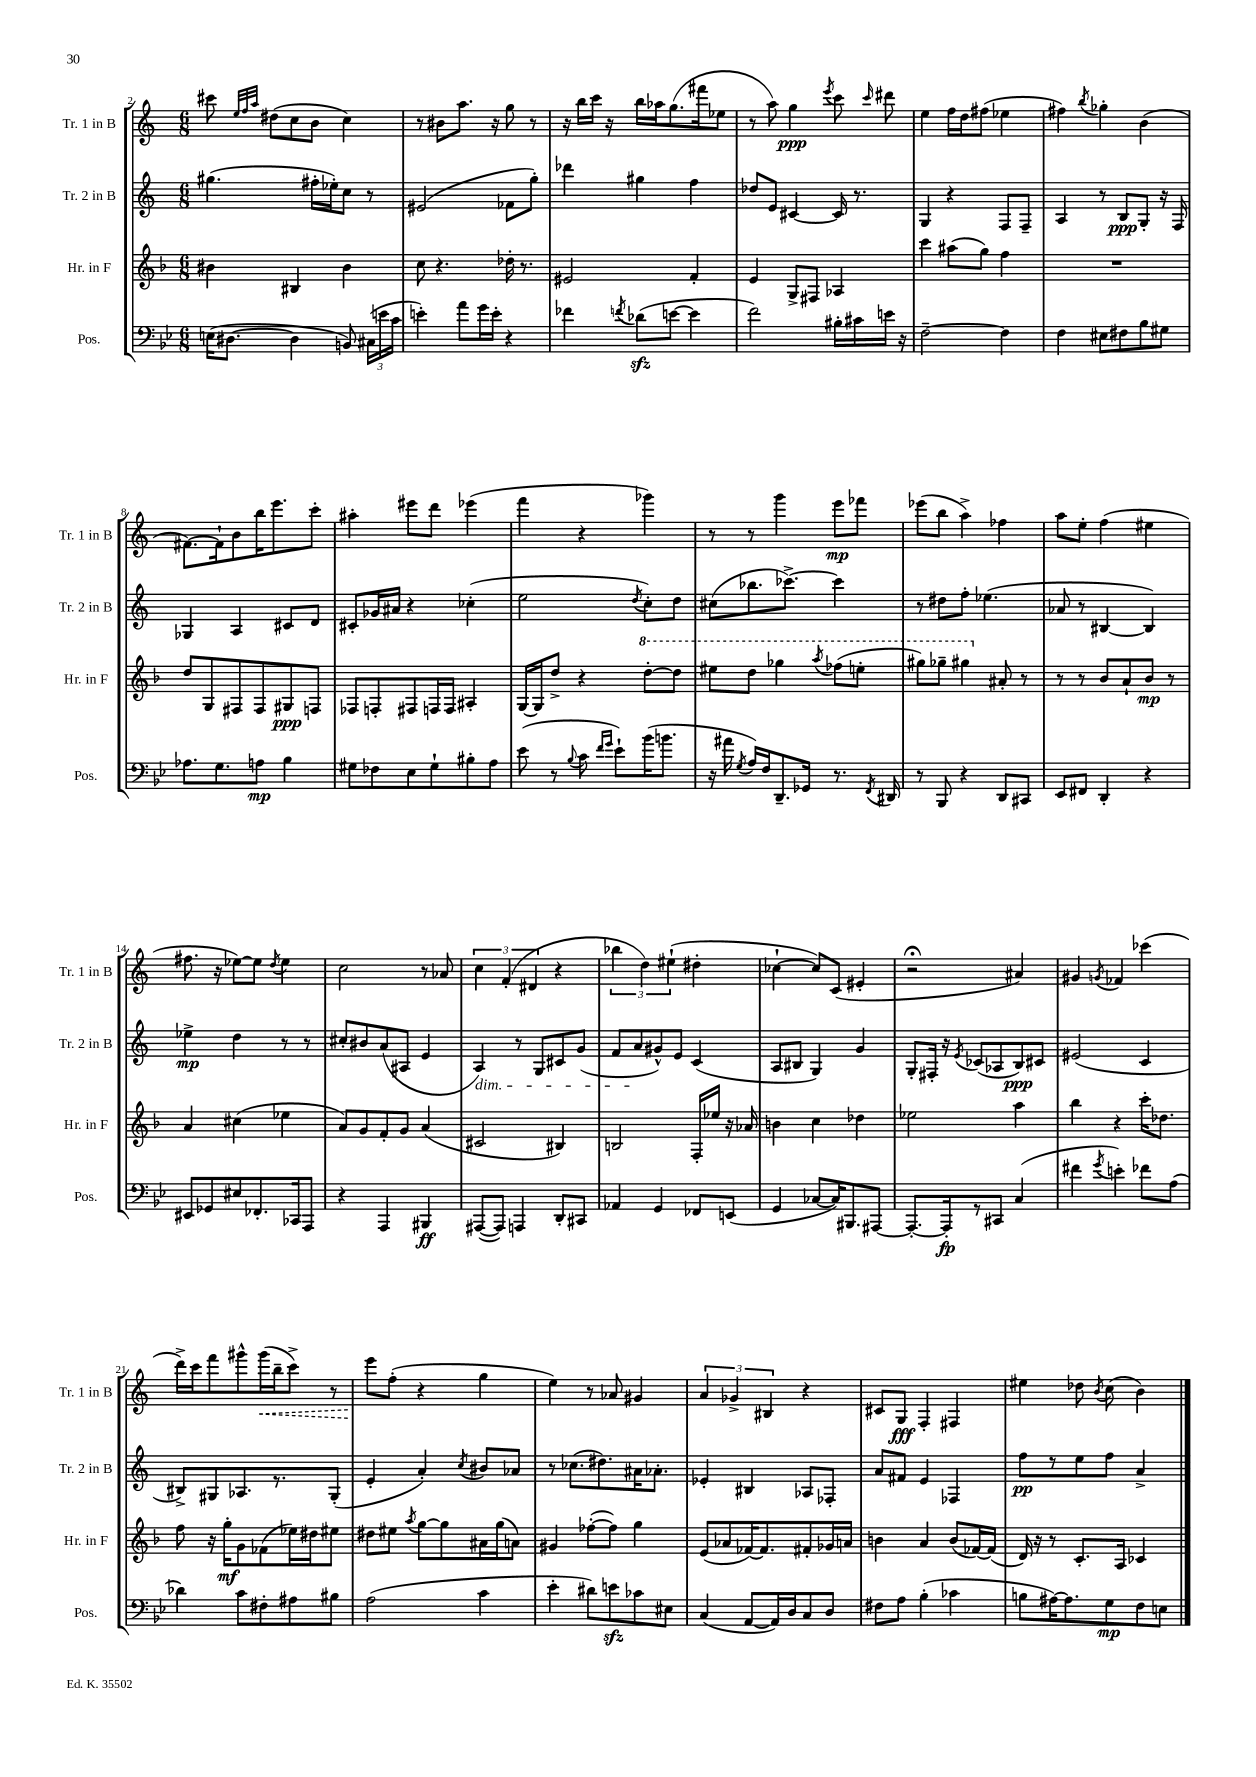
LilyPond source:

<<
\new StaffGroup <<
\new Staff = "s0" \with { instrumentName = "Tr. 1 in B" shortInstrumentName = "Tr. 1 in B" } {
    \clef treble \key c \major \numericTimeSignature \time 6/8
    \autoBeamOff cis'''8 \grace { e''32[ f''32 a''32] } dis''8[( c''8 b'8] c''4) |
    r8 bis'8[ a''8.] r16 g''8 r8 |
    r16 b''16[ c'''16] r16 b''16[ aes''16 g''8.( fis'''16 ees''8] |
    r8 a''8) g''4\ppp \acciaccatura { e'''8 } c'''8 \grace { c'''16 } dis'''8 |
    e''4 f''16[ d''16 fis''8]( ees''4 |
    fis''4) \acciaccatura { b''8 } ges''4-. b'4( |
    fis'8.[~) fis'16-! b'8 b''16 e'''8. c'''8]-. |
    ais''4-. eis'''8[ d'''8] ees'''4( |
    f'''4 r4 ges'''4) |
    r8 r8 g'''4 e'''8[\mp fes'''8] |
    ees'''8[( b''8] a''4->) fes''4 |
    a''8[ e''8]-. f''4( eis''4 |
    fis''8. r16 ees''8[~) ees''8] \acciaccatura { d''8 } ees''4 |
    c''2 r8 aes'8 |
    \tuplet 3/2 { c''4 f'4-.( dis'4 } r4 |
    \tuplet 3/2 { bes''4 d''4) eis''4-!( } dis''4-. |
    ces''4~-! ces''8[) c'8]( eis'4-. |
    r2\fermata ais'4) |
    gis'4 \acciaccatura { g'8 } fes'4 ces'''4( |
    d'''16[->) c'''16 f'''8 gis'''8-^ \once \override Hairpin.style = #'dashed-line gis'''16\<( b''16-- c'''8]->) r8 |
    e'''8[\! f''8]-.( r4 g''4 |
    e''4) r8 aes'8 gis'4 |
    \tuplet 3/2 { a'4 ges'4-> bis4 } r4 |
    cis'8[ g8]\fff f4-. fis4 |
    eis''4 des''8 \acciaccatura { b'8 } c''8( b'4) \bar "|." |
}
\new Staff = "s1" \with { instrumentName = "Tr. 2 in B" shortInstrumentName = "Tr. 2 in B" } {
    \clef treble \key c \major \numericTimeSignature \time 6/8
    \autoBeamOff gis''4.( fis''16[-. ees''16-.) c''8] r8 |
    eis'2( fes'8[ g''8]-.) |
    des'''4 gis''4 f''4 |
    des''8[ e'8] cis'4~ cis'16 r8. |
    g4 r4 f8[ f8]-- |
    a4 r8 b8[\ppp g8]-. r16 f16 |
    ges4 a4 cis'8[ d'8] |
    cis'8[-. ges'16 ais'16] r4 ces''4-.( |
    e''2 \acciaccatura { d''8 } c''8[-.) d''8] |
    cis''8[( bes''8. ces'''8.]~->) ces'''4 |
    r8 dis''8[ f''8]-. ees''4.( |
    aes'8 r8 bis4~ bis4) |
    ees''4->\mp d''4 r8 r8 |
    cis''8[-. bis'8 a'8( ais8] e'4 |
    a4\dim) r8 g8[ cis'8 g'8]( |
    f'8[ a'8\! gis'8-^) e'8] c'4( |
    a8[ bis8] g4) g'4 |
    g8[-. fis16]-. r16 \acciaccatura { e'8 } ces'8[( aes8 b8\ppp) cis'8] |
    eis'2( c'4 |
    bis8[->) gis8 aes8. r8. gis8]-.( |
    e'4-. a'4-.) \acciaccatura { c''8 } bis'8[ aes'8] |
    r8 ces''8.[( dis''8.) ais'16 aes'8.]-. |
    ees'4-. bis4 aes8[ fes8]-. |
    a'8[ fis'8] e'4 fes4 |
    f''8[\pp r8 e''8 f''8] a'4-> \bar "|." |
}
\new Staff = "s2" \with { instrumentName = "Hr. in F" shortInstrumentName = "Hr. in F" } {
    \clef treble \key f \major \numericTimeSignature \time 6/8
    \autoBeamOff bis'4 bis4 bis'4 |
    c''8 r4. des''16-. r8. |
    eis'2 f'4-. |
    e'4 g8[-> fis8] aes4 |
    c'''4 ais''8[( g''8]) f''4 |
    R2. |
    d''8[ g8 fis8 fis8 gis8\ppp f8] |
    fes8[ f8-. fis8 f16 f16] ais4-. |
    g16[~ g16 d''8]-> r4 \ottava #1 d'''8[~-. d'''8] |
    eis'''8[ d'''8] ges'''4 \acciaccatura { a'''8 } fes'''8[( e'''8]-. |
    gis'''8[) ges'''8]-- gis'''4 \ottava #0 ais'8-. r8 |
    r8 r8 bes'8[ a'8-! bes'8]\mp r8 |
    a'4 cis''4( ees''4 |
    a'8[) g'8 f'8-. g'8] a'4( |
    cis'2 bis4) |
    b2 f16[-. ees''16] r16 aes'16 |
    b'4 c''4 des''4 |
    ees''2 a''4 |
    bes''4 r4 c'''16[-. des''8.] |
    f''8 r16 g''16[-.\mf g'8 fes'8( ees''16) dis''16 eis''8] |
    dis''8[ eis''8] \acciaccatura { a''8 } g''8[~ g''8 ais'16 g''16( a'8]) |
    gis'4 fes''8[~-.( fes''8]) g''4 |
    e'8[( aes'8 fes'16~) fes'8. fis'8-. ges'16 a'16] |
    b'4 a'4 b'8[( fes'16~) fes'16]( |
    d'16) r16 r8 c'8.[-. a16] ces'4 \bar "|." |
}
\new Staff = "s3" \with { instrumentName = "Pos." shortInstrumentName = "Pos." } {
    \clef bass \key bes \major \numericTimeSignature \time 6/8
    \autoBeamOff e16[( dis8.]~ dis4 b,8) \tuplet 3/2 { cis16[( e'16 c'16] } |
    e'4-.) a'8[ g'16 e'16]-. r4 |
    fes'4 \acciaccatura { f'8 } des'8[\sfz( e'8]~ e'4 |
    f'2) bis16[-. cis'16 e'16] r16 |
    f2~-- f4 |
    f4 eis8[ fis8 bes8 gis8] |
    aes8.[ g8. a8]\mp bes4 |
    gis8[ fes8 ees8 gis8-! bis8-. a8] |
    ees'8( r8 \appoggiatura { bes8 } c'8 \grace { f'16[ g'16] } ees'8[-!) bes'16( b'8.] |
    r16 ais'16 \acciaccatura { g8 } a16[) f16 d,8.-- ges,16] r8. \acciaccatura { f,8 } dis,16 |
    r8 bes,,8 r4 d,8[ cis,8] |
    ees,8[ fis,8] d,4-. r4 |
    eis,8[ ges,8 eis8 fes,8.-. ces,16 a,,8] |
    r4 a,,4 bis,,4\ff |
    ais,,8[~( ais,,8]) a,,4 d,8[-. cis,8] |
    aes,4 g,4 fes,8[ e,8]( |
    g,4 ces8[~ ces16) bis,,8. ais,,8]~ |
    ais,,8.[~-. ais,,16-.\fp r8 cis,8] c4( |
    fis'4 \acciaccatura { g'8 } e'4-.) fes'8[ a8]( |
    des'4) c'8[ fis8-. ais8 bis8] |
    a2( c'4 |
    ees'4-. dis'8[) e'8\sfz ces'8 eis8] |
    c4( a,8[~ a,16) d16 c8 d8] |
    fis8[ a8] bes4-.( ces'4 |
    b8[ ais16~) ais8. g8\mp f8 e8] \bar "|." |
}
>>
>>
\layout { \context { \Score currentBarNumber = #2 } }
